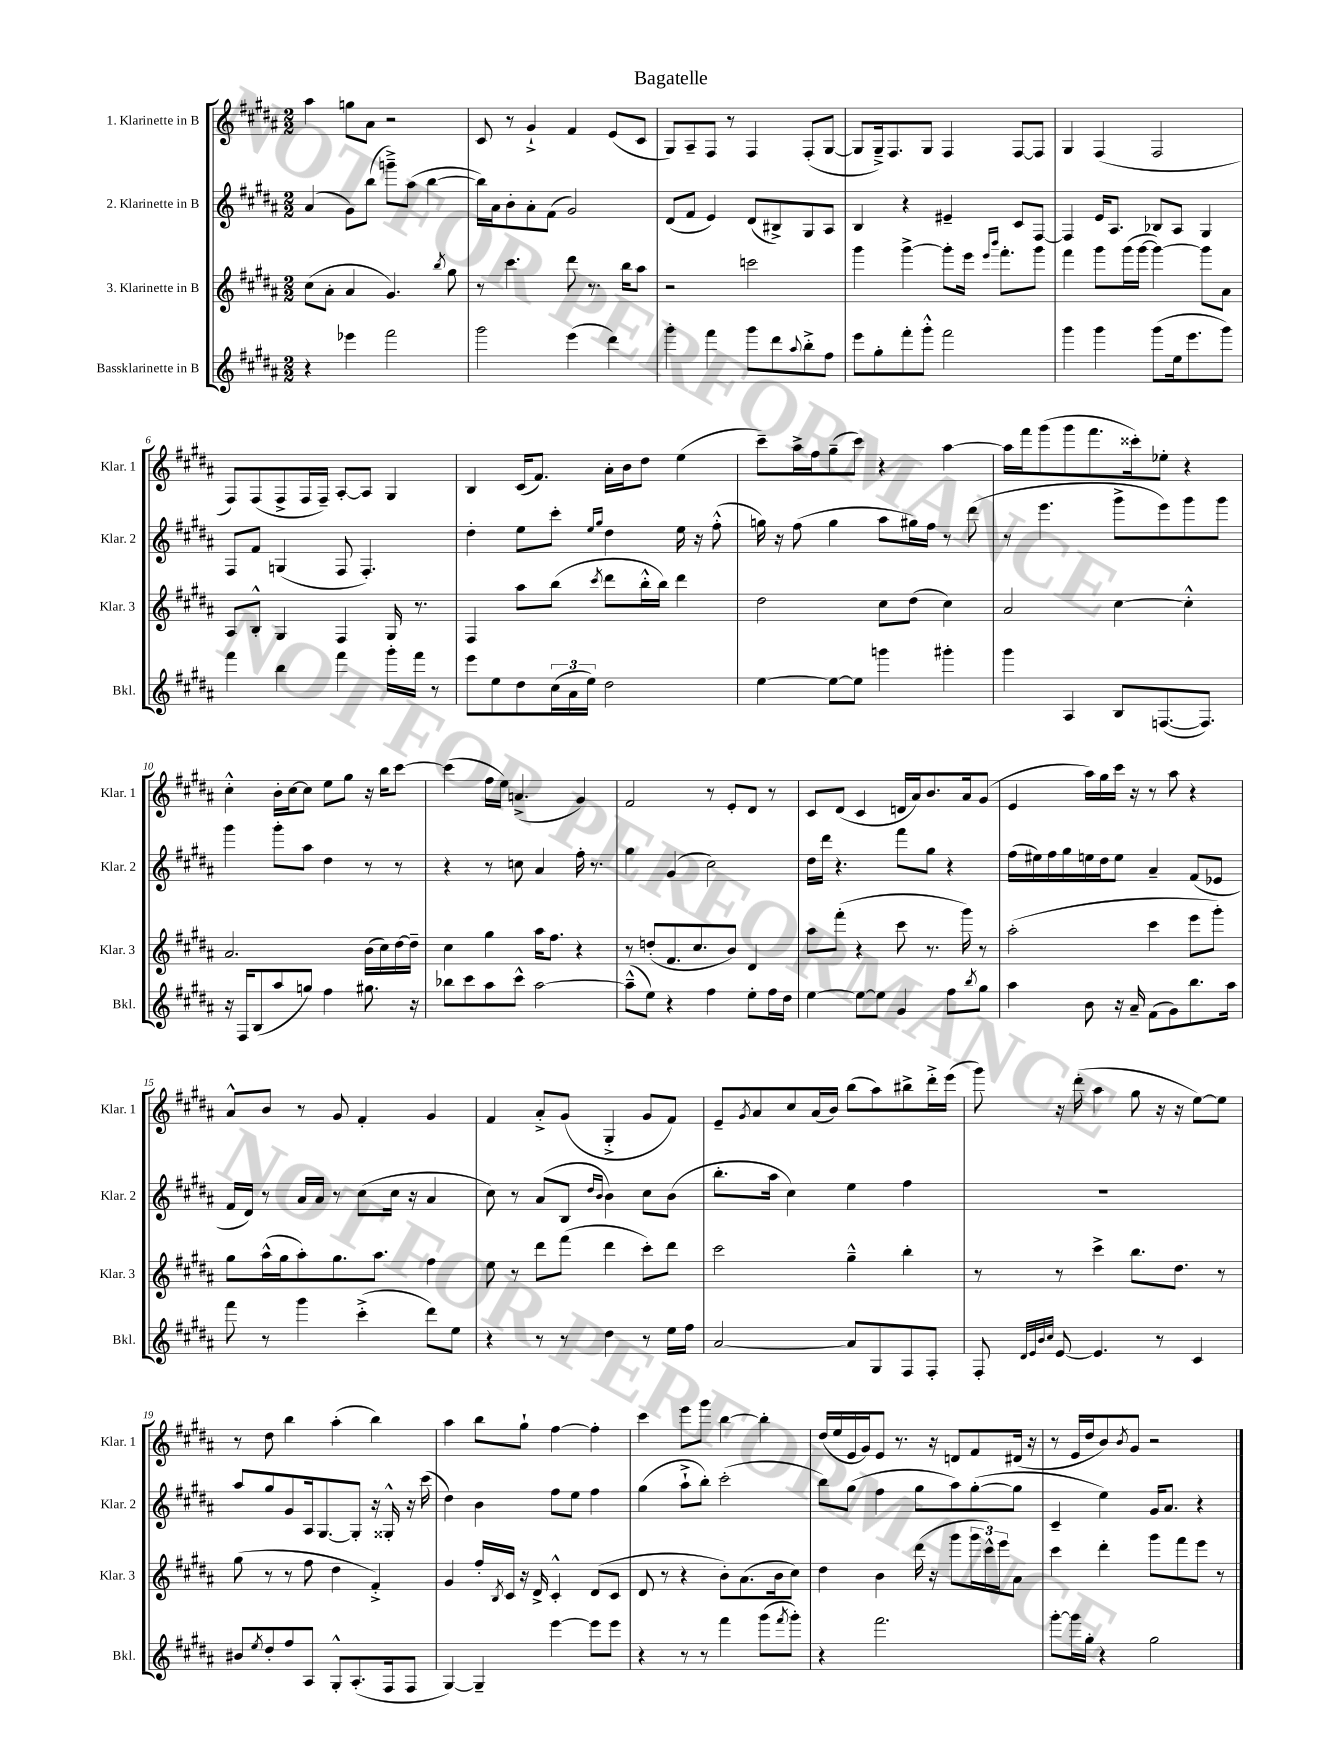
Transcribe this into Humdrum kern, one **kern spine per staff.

**kern	**kern	**kern	**kern
*staff4	*staff3	*staff2	*staff1
*clefG2	*clefG2	*clefG2	*clefG2
*k[f#c#g#d#a#]	*k[f#c#g#d#a#]	*k[f#c#g#d#a#]	*k[f#c#g#d#a#]
*M2/2	*M2/2	*M2/2	*M2/2
4r	(8cc#\L	(4a#/	4aa#\
.	8a#'\J	.	.
4eee-\	4a#/	8g#\L)	8gg\L
.	.	(8bb\J	8a#\J
2fff#\	4.g#/)	8ggg~^\L)	2r
.	.	(8aa#\J	.
.	.	[4bb\	.
.	8qbb/	.	.
.	8gg#\	.	.
=	=	=	=
2ggg#\	8r	16bb\]LL)	8c#/
.	.	16a#\J	.
.	4.ccc#\	8b'\	8r
.	.	8a#'\	4g#`^/
.	.	(8f#\J	.
(4eee\	8ddd#\	2g#/)	4f#/
.	8.r	.	.
4ddd#\)	.	.	(8e/L
.	16bb\LK	.	.
.	8aa#\J	.	8c#/J
=	=	=	=
4ggg#'\	2r	(8d#/L	8G#/L)
.	.	8f#/J	8A#~/
4fff#\	.	4e/)	8F#/J
.	.	.	8r
8ggg#\L	2ccc\	(8d#/L	4F#/
8ddd#\	.	8B#^/)	.
8qqaa#/	.	.	.
8bb'^\	.	8G#/	(8F#'/L
8ff#\J	.	8A#/J	[8G#/J
=	=	=	=
8eee\L	4ggg#\	4B/	8G#/]L
8gg#'\	.	.	16G#~^/k)
.	.	.	8.F#/
8fff#'\	[4ggg#^\	4r	.
8ggg#'^^\J	.	.	8G#/J
2fff#\	8ggg#'\]L	4e#~/	4F#/
.	16eee\Jk	.	.
.	16qqeee/LL	.	.
.	16qqbbb/JJ	.	.
.	8.fff#'\L	.	.
.	.	8c#/L	[8F#/L
.	8ggg#\J	[8F#/J	8F#/]J
=	=	=	=
4ggg#\	4fff#\	4F#/]	4G#/
4ggg#\	8ggg#\L	16e/LK	(4F#/
.	.	8.A#/J	.
.	(16ggg#\L	.	.
.	[16ggg#\JJ	.	.
(8ggg#\L	4ggg#\_)	8B-/L	2F#/
16ee\k	.	8A#/J	.
8.eee\	.	.	.
.	8ggg#\]L	4G#/	.
8ggg#\J)	8a#\J	.	.
=	=	=	=
4fff#\	8A#/L	8F#/L	8F#/L)
.	8B'^^/J	8f#/J	(8F#/
4bb\	4G#/	(4G/	8F#^/
.	.	.	16F#/L
.	.	.	16F#~/JJ)
4fff#\	4F#/	8F#/	[8A#'/L
.	.	4.F#'/)	8A#/]J
16ggg#'\LL	16G#/	.	4G#/
16fff#\JJ	8.r	.	.
8r	.	.	.
=	=	=	=
8eee\L	4F#/	4dd#'\	4B/
8ee\	.	.	.
8dd#\	8aa#\L	8ee\L	(16c#/LK
.	.	.	8.f#/J)
(24cc#\L	(8bb\J	8ccc#'\J	.
24a#\	.	.	.
24ee\JJ)	.	.	.
.	.	16qqee/LL	.
.	8qccc#/	16qqgg#/JJ	.
2dd#\	8ddd#\L	4dd#\	16a#'\LL
.	.	.	16b\J
.	16bb'^^\L	.	8dd#\J
.	16bb\JJ)	.	.
.	4ddd#\	16ee\	(4ee\
.	.	16r	.
.	.	(8ff#'^^\	.
=	=	=	=
[4ee\	2dd#\	16gg\)	8ccc#~\L)
.	.	16r	.
.	.	(8ff#\	16aa#^\L
.	.	.	16ff#\J
8ee\_L	.	4gg\	(8gg#~\
8ee\]J	.	.	8ccc#\J)
4ggg\	8cc#\L	8aa#\L	4r
.	(8dd#\J	16gg#\L)	.
.	.	16ff#\JJ	.
4ggg#'\	4cc#\)	8r	[4aa#\
.	.	(8ddd#\	.
=	=	=	=
4ggg#\	2a#/	8r	16aa#\]LL
.	.	.	16fff#\J
.	.	4.eee\	(8ggg#\
4A#/	.	.	8ggg#\
.	.	.	8.fff#\
8B/L	[4cc#\	8ggg#^\L	.
.	.	.	16ccc##'\k)
([8.F/	.	8eee\)	8ee-'\J
.	4cc#'^^\]	8ggg#\	4r
8.F/]J)	.	.	.
.	.	8ggg#\J	.
=	=	=	=
16r	2.a#/	4ggg#\	4cc#'^^\
16F#/LK	.	.	.
(8B/	.	.	.
8aa#/	.	8ggg#'\L	16b'\LL
.	.	.	[16cc#\J
8gg/J)	.	8aa#\J	8cc#\]J
4ff#\	.	4dd#\	8ee\L
.	.	.	8gg#\J
8.gg#\	(16b\LL	8r	16r
.	16cc#\)	.	16bb\LK
.	[16dd#\	8r	[8ccc#\J
16r	16dd#~\]JJ	.	.
=	=	=	=
8bb-\L	4cc#\	4r	(4ccc#\]
8ccc#\	.	.	.
8aa#\	4gg#\	8r	16ff#\LL
.	.	.	16ee\JJ)
8ccc#^^\J	.	8cc\	(4.a^/
[2aa#\	16aa#\LK	4a#/	.
.	8.ff#\J	.	.
.	4r	16ff#'\	4g#/)
.	.	8.r	.
=	=	=	=
(8aa#~^^\]L	8r	4gg#\	2f#/
8ee\J)	(8dd'/L	.	.
4r	8.f#/	(4g#/	.
.	8.cc#/	.	.
4ff#\	.	2cc#\)	8r
.	8b/J)	.	8e'/L
8ee'\L	4d#/	.	8d#/J
16ff#\L	.	.	8r
16dd#\JJ	.	.	.
=	=	=	=
[4ee\	8aa#\L	16dd#\LL	8c#/L
.	.	16ddd#\JJ	.
.	(8fff#'\J	4.r	(8d#/J
8ee\_L	4r	.	4c#/
8ee\]J	.	.	.
4g#/	8ccc#\	8fff#\L	16d/LL
.	.	.	16a#/J)
.	8.r	8gg#\J	8.b/
8ff#\L	.	4r	.
.	16ggg#\)	.	16a#/k
8qbb/	.	.	.
8gg#\J	8r	.	(8g#/J
=	=	=	=
4aa#\	(2aa#'\	(16ff#\LL	4e/
.	.	16ee#\)	.
.	.	16ff#\	.
.	.	16gg#\	.
8b\	.	16ee\	16aa#\LL)
.	.	16dd#\J	16gg#\
16r	.	8ee\J	16ccc#\JJ
16a#~/	.	.	16r
(8f#\L	4ccc#\	4a#~/	8r
8g#\)	.	.	8aa#\
8.bb\	8eee\L	(8f#/L	4r
.	8ggg#'\J)	8e-/J	.
16aa#\Jk	.	.	.
=	=	=	=
8fff#\	8gg#\L	16f#/LL	8a#^^/L
.	.	16d#/JJ)	.
8r	(16aa#^^\L	8r	8b/J
.	16gg#\J	.	.
4ggg#\	8aa#'\)	16a#/LL	8r
.	.	16a#/JJ	.
.	8.gg#\	8r	8g#/
(4ccc#'^\	.	(8cc#\L	4f#'/
.	8.aa#\J	.	.
.	.	16cc#\Jk	.
.	.	16r	.
8ddd#\L)	4ff#\	4a#/	4g#/
8ee\J	.	.	.
=	=	=	=
4r	8ee\	8cc#\)	4f#/
.	8r	8r	.
8r	8ddd#\L	(8a#/L	8a#'^/L
8r	(8fff#\J	8B/J	(8g#/J
.	.	16qqdd#/LL	.
.	.	16qqb/JJ	.
4dd#\	4ddd#\	4b\)	4G#'^/
8r	8ccc#'\L)	8cc#\L	8g#/L
16ee\LL	8ddd#\J	(8b\J	8f#/J)
16ff#\JJ	.	.	.
=	=	=	=
[2a#/	2ccc#\	8.bb'\L	8e~/L
.	.	.	8qg#/
.	.	.	8a#/
.	.	16aa#\Jk	.
.	.	4cc#\)	8cc#/
.	.	.	(16a#/L
.	.	.	16b/JJ)
8a#/]L	4gg#~^^\	4ee\	(8bb\L
8G#/	.	.	8aa#\)
8F#/	4bb'\	4ff#\	8bb#^\
8F#'/J	.	.	16ddd#'^\L
.	.	.	(16eee\JJ
=	=	=	=
8F#'/	8r	1r	8ggg#\)
32qqd#/LLL	.	.	.
32qqe/	.	.	.
32qqb/	.	.	.
32qqcc#/JJJ	.	.	.
[8e/	8r	.	16r
.	.	.	(16ddd#'\
4.e/]	4ccc#^\	.	4aa#\
.	8.bb\L	.	8gg#\
8r	.	.	16r
.	8.dd#\J	.	16r
4c#/	.	.	[8ee\L)
.	8r	.	8ee\]J
=	=	=	=
8b#/L	(8gg#\	8aa#/L	8r
8qee/	.	.	.
8dd#'/	8r	8gg#/	8dd#\
8ff#/	8r	8g#/	4bb\
8A#/J	8ff#\	16A#/k	.
.	.	[8.G#/	.
8G#'^^/L	4dd#\	.	(4aa#'\
(8.A#'/	.	8G#'/]J	.
.	4f#'^/)	16r	4bb\)
16F#/k	.	16G##'^^/	.
8F#/J	.	16r	.
.	.	(16ccc#\	.
=	=	=	=
[4G#/)	4g#/	4dd#\)	4aa#\
4G#~/]	16ff#'/LL	4b\	8bb\L
.	8qB/	.	.
.	16c#/JJ	.	.
.	16r	.	8gg#`\J
.	16d#^/	.	.
[4eee\	4c#'^^/	8ff#\L	[4ff#\
.	.	8ee\J	.
8eee\]L	(8d#/L	4ff#\	4ff#'\]
8eee\J	8c#/J	.	.
=	=	=	=
4r	8d#/	(4gg#\	4ccc#\
.	8r	.	.
8r	4r	8aa#`^\L	8eee\L
8r	.	8bb'\J)	8ggg#\J
4fff#\	8b'\L)	(2ccc#'\	[4bb\
.	(8.a#\	.	.
(8ggg#\L	.	.	4bb'\]
.	16b\k	.	.
8qfff#/	.	.	.
8ggg#'\J)	8cc#\J)	.	.
=	=	=	=
4r	4dd#\	8bb\L)	(16dd#/LL
.	.	.	16ee/
.	.	(8gg#\J	16e/
.	.	.	16g#/J)
2.fff#\	4b\	4ff#\	8e/J
.	.	.	8.r
.	(16ddd#\	8gg#\L	.
.	16r	.	16r
.	8ggg#\L	8aa#\)	8d/L
.	24ggg#\L	([8gg#'\	8f#/
.	24ccc#^^\)	.	.
.	24eee\J	.	.
.	8a#\J	8gg#\]J	(16d#/Jk
.	.	.	16r
=	=	=	=
[8ggg#'\L	4ccc#\	4c#~/	8r
16ggg#\]L	.	.	16e/LL
16gg#'\JJ	.	.	16dd#/J
4r	4ddd#'\	4ee\)	8b/)
.	.	.	8qb/
.	.	.	8g#/J
2gg#\	8ggg#\L	16g#/LK	2r
.	.	8.a#/J	.
.	8fff#\	.	.
.	8eee\J	4r	.
.	8r	.	.
==	==	==	==
*-	*-	*-	*-
